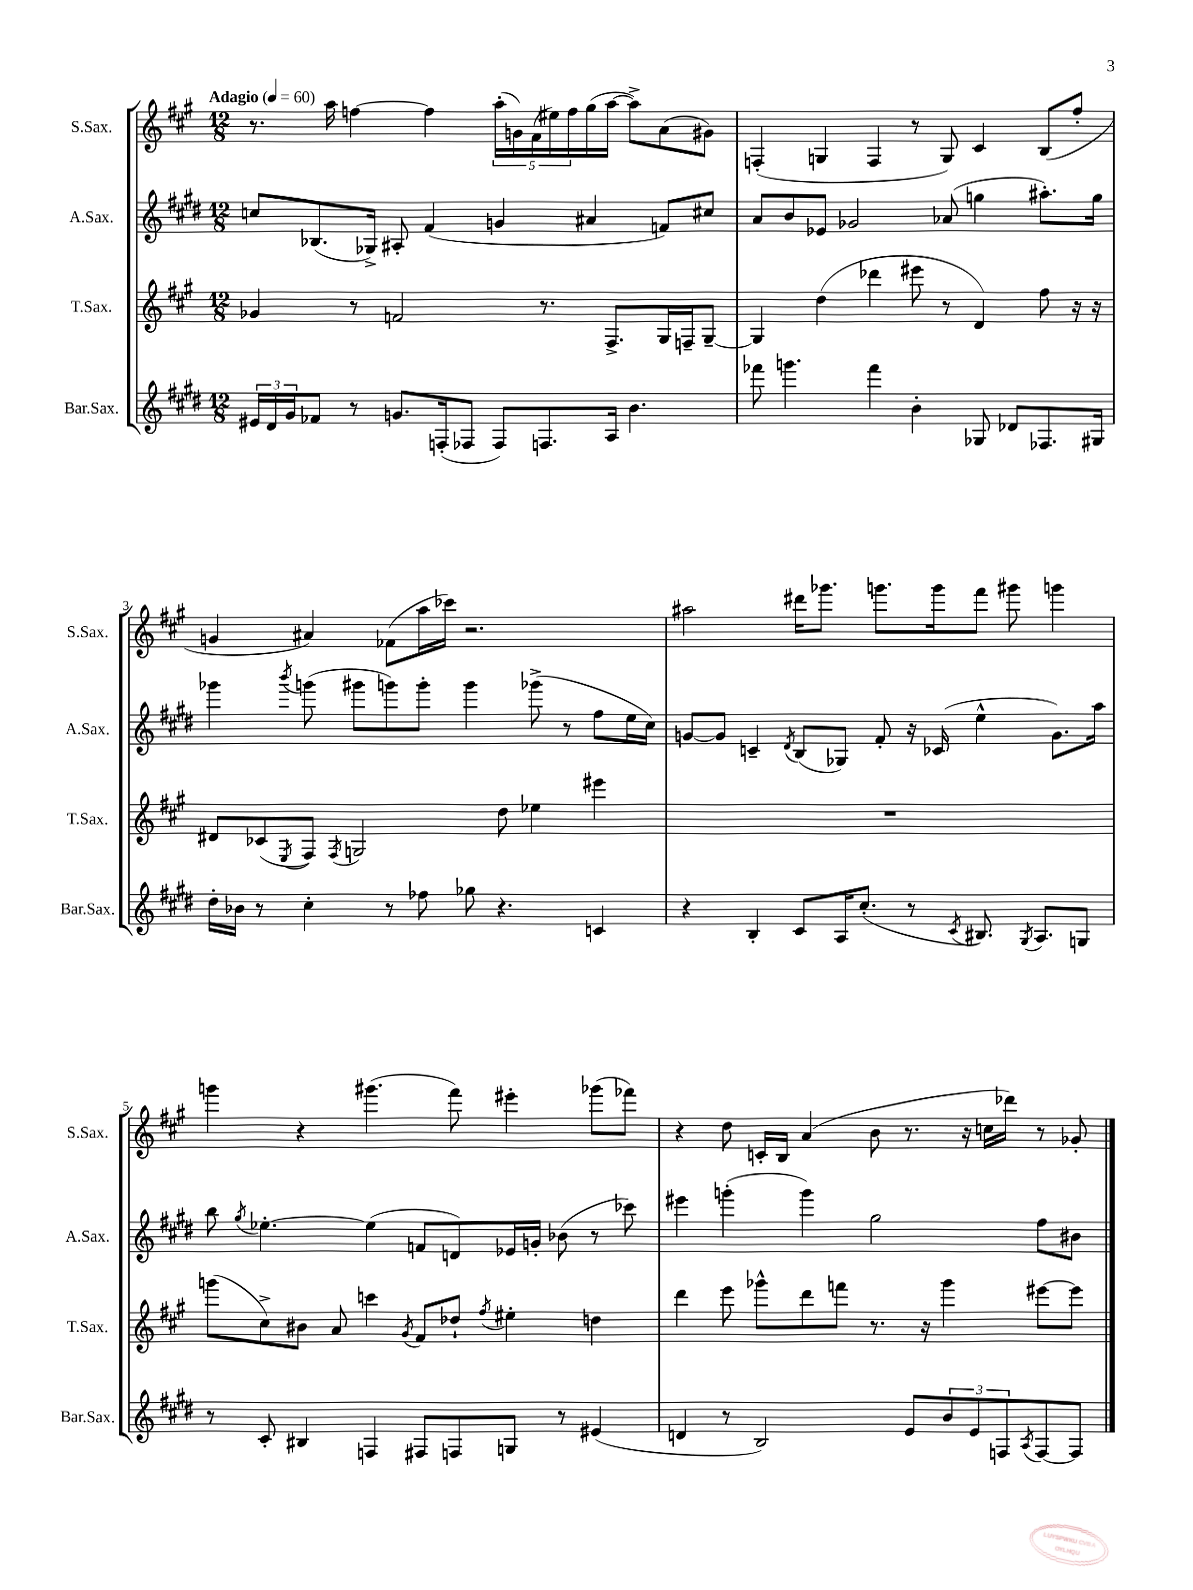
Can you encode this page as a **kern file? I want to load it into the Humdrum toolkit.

**kern	**kern	**kern	**kern
*staff4	*staff3	*staff2	*staff1
*clefG2	*clefG2	*clefG2	*clefG2
*k[f#c#g#d#]	*k[f#c#g#]	*k[f#c#g#d#]	*k[f#c#g#]
*M12/8	*M12/8	*M12/8	*M12/8
*MM60	*MM60	*MM60	*MM60
24e#	4g-	8cc	8.r
24d#	.	.	.
24g#	.	.	.
8f-	.	(8.B-	.
.	.	.	16aa
8r	8r	.	[4ff
.	.	16G-^)	.
8.g	2f	8A#'	.
.	.	(4f#	4ff]
(16F'	.	.	.
8F-	.	.	.
8F-)	.	4g	(20aa'
.	.	.	20g)
.	.	.	(20f#
8.F	8.r	.	.
.	.	.	20ee#)
.	.	.	20ff
.	.	4a#	(16gg#
16A	8.F#^	.	[16aa
4.b	.	.	8aa^])
.	16G#	8f)	(8a
.	16F~	.	.
.	[8G#~	8cc#	8g#)
=	=	=	=
8fff-	4G#]	8a	(4F'
4.ggg	.	8b	.
.	(4dd	8e-	4G
.	.	2g-	.
4fff-	4ddd-	.	4F
4b'	8eee#	.	8r
.	8r	(8a-	8G)
8G-	4d)	4gg	4c#
8d-	.	.	.
8.F-	8ff#	8.aa#')	(8B
.	16r	.	8ff#'
16G#	16r	16gg	.
=	=	=	=
16dd#'	8d#	4ggg-	4g
16b-	.	.	.
8r	(8c-	.	.
.	8qE	8qbbb	.
4cc#'	8F#)	(8ggg	4a#)
.	8qF#	.	.
.	2G	8ggg#	.
8r	.	8ggg)	(8f-
8ff-	.	8ggg'	16aa
.	.	.	16ccc-)
8gg-	.	4ggg	2.r
4.r	8dd	.	.
.	4ee-	(8ggg-^	.
.	.	8r	.
4c	4eee#	8ff#	.
.	.	16ee	.
.	.	16cc#)	.
=	=	=	=
4r	1.r	[8g	2aa#
.	.	8g]	.
4B'	.	4c~	.
.	.	8qd#	.
8c#	.	(8B	16ddd#
.	.	.	8.ggg-
16A	.	8G-)	.
(8.cc#'	.	.	.
.	.	8f#'	8.ggg
8r	.	16r	.
.	.	(16c-	16ggg
8qc#	.	.	.
8.B#)	.	4ee^^	8fff#
.	.	.	8ggg#
8qG#	.	.	.
8.A	.	.	.
.	.	8.g)	4ggg
8G	.	.	.
.	.	16aa	.
=	=	=	=
8r	(8ggg	8bb	4ggg
.	.	8qgg#	.
8c#'	8cc#^)	[4.ee-'	.
4B#	8b#	.	4r
.	8a	.	.
4F	4ccc	(4ee-]	(4.ggg#
.	8qg#	.	.
8F#	8f#	8f	.
8F	8dd-`	8d)	8fff#)
.	8qff#	.	.
8G	4ee#'	16e-	4eee#'
.	.	16g'	.
8r	.	(8b-	.
(4e#	4dd	8r	(8ggg-
.	.	8ccc-)	8fff-)
=	=	=	=
4d	4ddd	4eee#	4r
8r	8eee	(4ggg'	8dd
2B)	8ggg-^^	.	16c'
.	.	.	16B
.	8ddd	4ggg)	(4a
.	8fff	.	.
.	8.r	2gg#	8b
8e	.	.	8.r
.	16r	.	.
12b	4ggg-	.	.
.	.	.	16r
12e	.	.	.
.	.	.	16cc
12F	.	.	.
.	.	.	16ddd-)
8qA	.	.	.
[8F	[8eee#	8ff#	8r
8F]	8eee#]	8b#	8g-'
==	==	==	==
*-	*-	*-	*-
